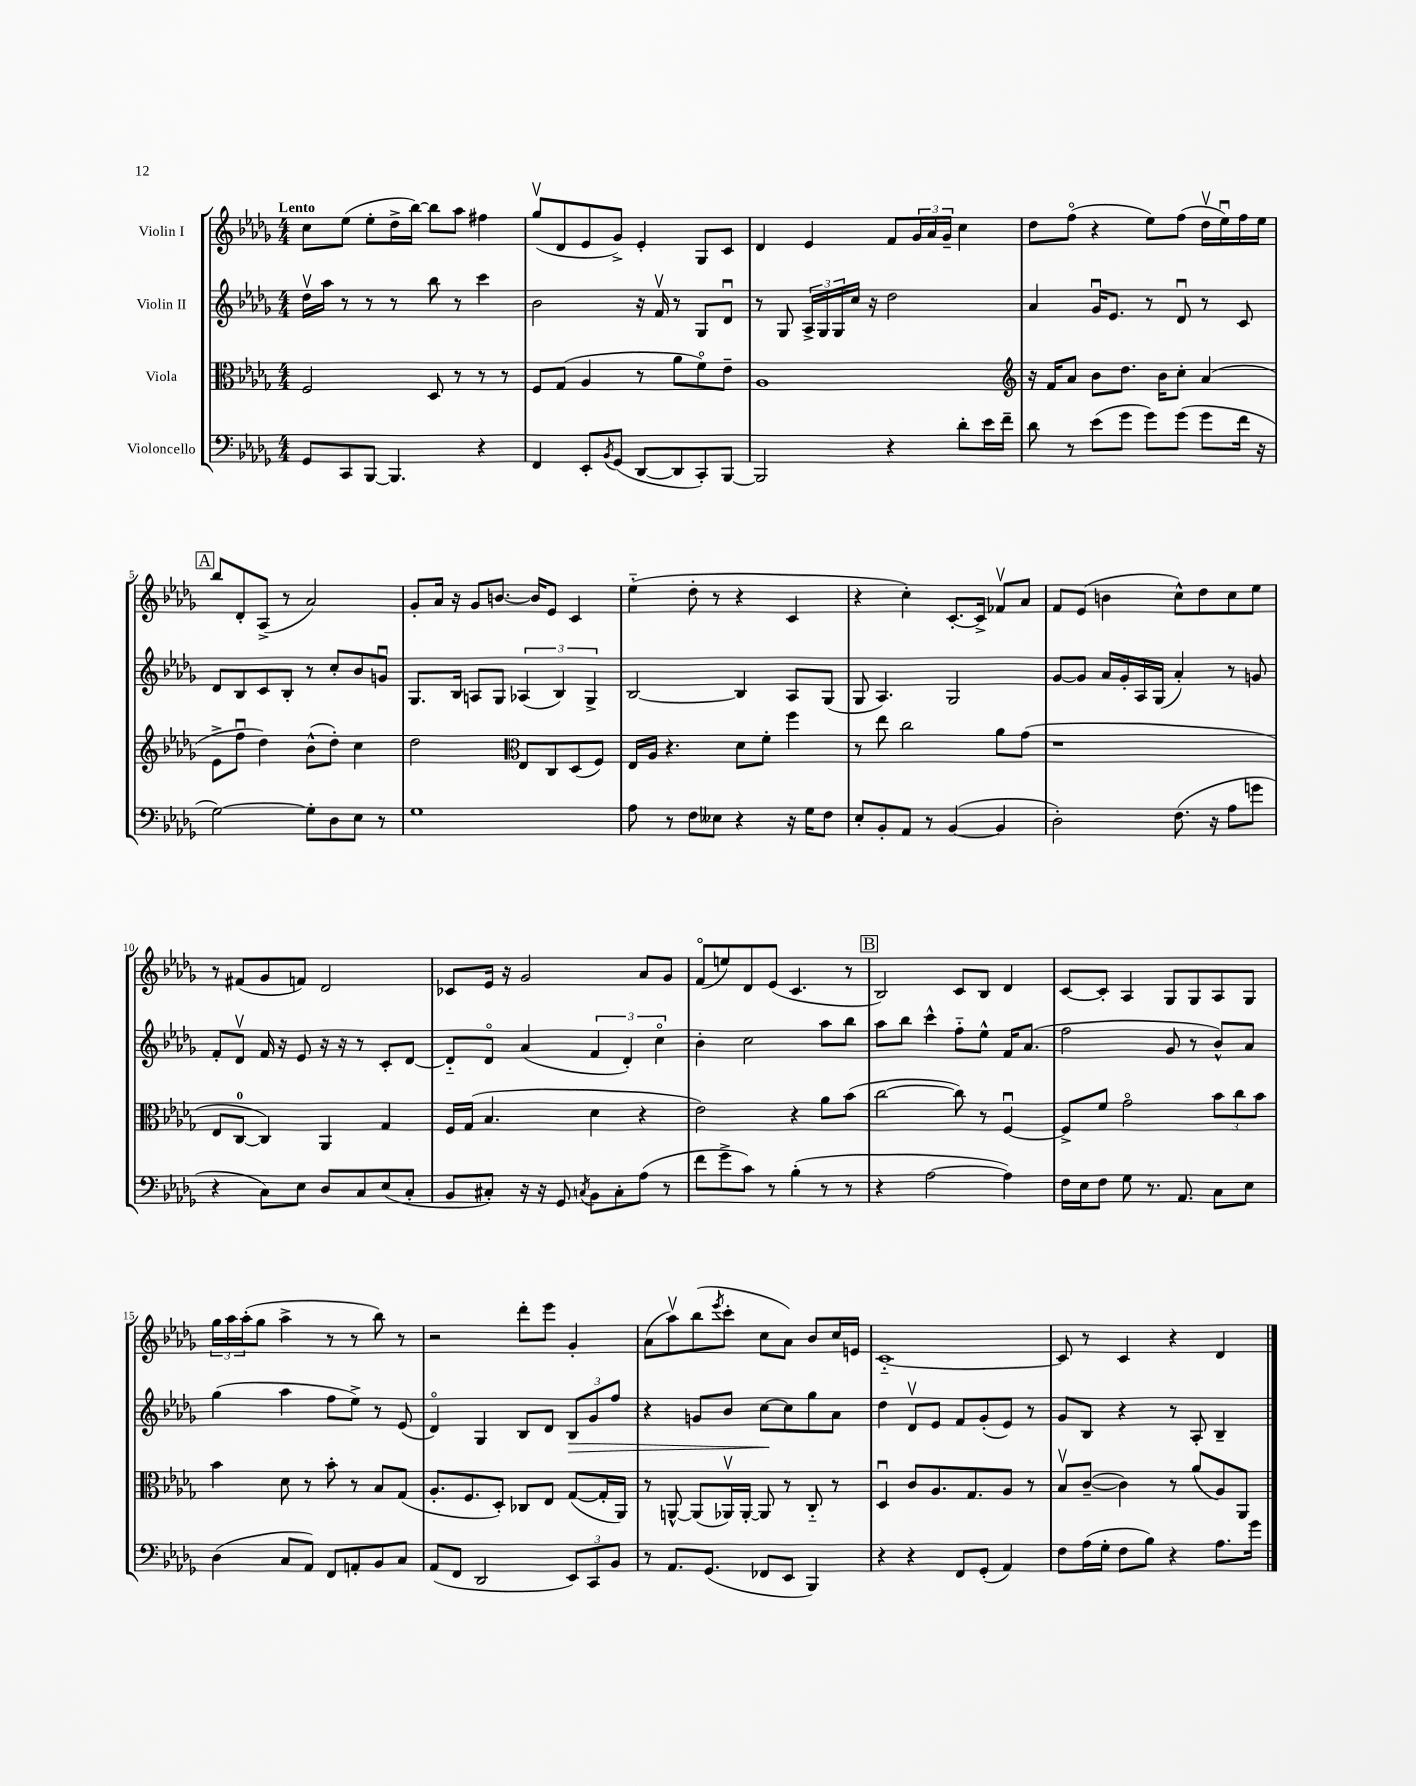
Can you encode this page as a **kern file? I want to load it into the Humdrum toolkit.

**kern	**kern	**kern	**kern
*staff4	*staff3	*staff2	*staff1
*clefF4	*clefC3	*clefG2	*clefG2
*k[b-e-a-d-g-]	*k[b-e-a-d-g-]	*k[b-e-a-d-g-]	*k[b-e-a-d-g-]
*M4/4	*M4/4	*M4/4	*M4/4
8GG-/L	2F/	16dd-v\LL	8cc\L
.	.	16aa-\JJ	.
8CC/	.	8r	(8ee-\J
[8BBB-/J	.	8r	8ee-'\L
4.BBB-/]	.	8r	16dd-^\L
.	.	.	[16bb-\JJ)
.	8D-/	8bb-\	8bb-\]L
.	8r	8r	8aa-\J
4r	8r	4ccc\	4ff#\
.	8r	.	.
=	=	=	=
4FF/	8F/L	2b-\	(8gg-v/L
.	(8G-/J	.	8d-/
8EE-'/L	4A-/	.	8e-/
8qBB-/	.	.	.
(8GG-/J	.	.	8g-^/J)
[8DD-/L	8r	16r	4e-'/
.	.	16fv/	.
8DD-/]	8a-\L	8r	.
8CC'/)	8fo\)	8G-/L	8G-/L
[8BBB-/J	8e-~\J	8d-u/J	8c/J
=	=	=	=
2BBB-/]	1A-	8r	4d-/
.	.	8G-/	.
.	.	24A-^/LL	4e-/
.	.	24G-/	.
.	.	24G-/	.
.	.	16cc/JJ	.
.	.	16r	.
4r	.	2dd-\	8f/L
.	.	.	24g-/L
.	.	.	24a-/
.	.	.	24g-~/JJ
8d-'\L	.	.	4cc\
16e-\L	.	.	.
16f~\JJ	.	.	.
=	=	=	=
*	*clefG2	*	*
8d-\	16r	4a-/	8dd-\L
.	16f/LK	.	.
8r	8a-/J	.	(8ffo\J
(8e-\L	8b-\L	16g-u/LK	4r
.	.	8.e-/J	.
8g-\J	8.dd-\J	.	.
8g-\L)	.	8r	8ee-\L)
.	16b-\LK	.	.
(8g-\J	8cc'\J	8d-u/	(8ff\J
8g-\L	(4a-/	8r	16dd-v\LL
.	.	.	16ee-u\)
16f\Jk	.	8c/	16ff\
16r	.	.	16ee-\JJ
=	=	=	=
[2G-\)	8e-^\L	8d-/L	8bb-/L
.	8ffu\J	8B-/	8d-'/
.	4dd-\)	8c/	(8A-^/J
.	.	8B-'/J	8r
8G-'\]L	(8b-^^\L	8r	2a-/)
8D-\	8dd-'\J)	8cc'/L	.
8E-\J	4cc\	8b-/	.
8r	.	8gu/J	.
=	=	=	=
1G-	2dd-\	8.G-/L	8g-'/L
.	.	.	16a-/Jk
.	.	16B-/Jk	16r
.	.	8A/L	8g-/L
.	.	8G-/J	[8.b/J
*	*clefC3	*	*
.	8E-/L	(6A-/	.
.	.	.	16b/]LK
.	8C/	.	8e-/J
.	.	6B-/)	.
.	(8D-/	.	4c/
.	.	6G-^/	.
.	8F/J)	.	.
=	=	=	=
8A-\	16E-/LL	[2B-/	(4ee-'~\
.	16A-/JJ	.	.
8r	4.r	.	.
8F\L	.	.	8dd-'\
8E--\J	.	.	8r
4r	8d-\L	4B-/]	4r
.	8f'\J	.	.
16r	4ff\	8A-/L	4c/
16G-\LK	.	.	.
8F\J	.	(8G-/J	.
=	=	=	=
8E-'/L	8r	8G-/	4r
8BB-'/	8ee-\	4.A-/)	.
8AA-/J	2cc\	.	4cc'\)
8r	.	.	.
([4BB-/	.	2G-/	[8.c'/L
.	.	.	16c^/]Jk
4BB-/]	8a-\L	.	8f-v/L
.	(8g-\J	.	8a-/J
=	=	=	=
2D-'\)	1r	[8g-/L	8f/L
.	.	8g-/]J	(8e-/J
.	.	16a-/LL	4b\
.	.	16g-'/	.
.	.	16A-/	.
.	.	(16G-/JJ	.
(8.F\	.	4a-'/)	8cc^^\L)
.	.	.	8dd-\
16r	.	.	.
8A-\L	.	8r	8cc\
8g\J	.	8g/	8ee-\J
=	=	=	=
4r	8E-/L	8f'/L	8r
.	[8C/J	8d-v/J	(8f#/L
8C\L)	4C/])	16f/	8g-/
.	.	16r	.
8E-\J	.	8e-/	8f/J)
8D-/L	4AA-/	16r	2d-/
.	.	16r	.
8C/	.	8r	.
(8E-/	4G-/	8c'/L	.
8C'/J	.	[8d-/J	.
=	=	=	=
8BB-/L	16F/LL	8d-'~/]L	8c-/L
.	(16G-/JJ	.	.
8C#'/J)	4.B-/	8d-o/J	16e-/Jk
.	.	.	16r
16r	.	(4a-/	2g-/
16r	.	.	.
8GG-/	.	.	.
8qC/	.	.	.
8BB-\L	4d-\	6f/	.
8C'\	.	.	.
.	.	6d-'/)	.
(8A-\J	4r	.	8a-/L
.	.	6cco\	.
8r	.	.	8g-/J
=	=	=	=
8f\L	2e-\)	4b-'\	(8fo/L
8g-^\	.	.	8ee/)
8c\J)	.	2cc\	8d-/
8r	.	.	(8e-/J
(4B-'\	4r	.	4.c/
8r	8a-\L	8aa-\L	.
8r	(8b-\J	8bb-\J	8r
=	=	=	=
4r	[2cc\	8aa-\L	2B-/)
.	.	8bb-\J	.
[2A-\	.	4ccc^^\	.
.	8cc\])	8ff'~\L	8c/L
.	8r	8ee-^^\J	8B-/J
4A-\])	[4Fu/	16f/LK	4d-/
.	.	(8.a-/J	.
=	=	=	=
16F\LL	8F^/]L	2ff\	[8c/L
16E-\J	.	.	.
8F\J	8f/J	.	8c'/]J
8G-\	2g-o\	.	4A-/
8.r	.	.	.
.	.	8g-/	8G-/L
8.AA-/	.	.	.
.	.	8r	8G-/
8C\L	12b-\L	8b-^^/L)	8A-/
.	12cc\	.	.
8E-\J	.	8a-/J	8G-/J
.	12b-\J	.	.
=	=	=	=
(4D-\	4b-\	(4gg-\	24gg-\LL
.	.	.	24aa-\
.	.	.	(24aa-'\J
.	.	.	8gg-\J
8C/L	8d-\	4aa-\	4aa-^\
8AA-/J)	8r	.	.
8FF/L	8b-'\	8ff\L	8r
8AA'/	8r	8ee-^\J)	8r
8BB-/	8B-/L	8r	8bb-\)
8C/J	(8G-/J	(8e-/	8r
=	=	=	=
(8AA-/L	8.A-'/L	4d-o/)	2r
8FF/J	.	.	.
.	8.F/	.	.
2DD-/	.	4G-/	.
.	8D-'/J)	.	.
.	8C-/L	8B-/L	8ddd-'\L
.	8E-/J	8d-/J	8eee-\J
12EE-/L)	([8G-/L	12B-/L	4g-'/
12CC/	.	12g-/	.
.	16G-'/]L	.	.
12BB-/J	.	12ff/J	.
.	16AA-/JJ)	.	.
=	=	=	=
8r	8r	4r	(8a-\L
8.AA-/L	[8AA^^/	.	8aa-v\)
.	(8AA/]L	8g/L	(8bb-\
(8.GG-/J	.	.	.
.	.	.	8qeee-/
.	16AA-v/L)	8b-/J	8ccc'\J
.	[16AA-'/JJ	.	.
8FF-/L	8AA-/]	[8cc\L	8cc\L
8EE-/J	8r	8cc\]	8a-\J)
4BBB-/)	8C'~/	8gg-\	8b-/L
.	8r	8a-\J	16cc/L
.	.	.	16e/JJ
=	=	=	=
4r	4D-u/	4dd-\	[1c'~
4r	8c/L	8d-v/L	.
.	8.A-/	8e-/J	.
8FF/L	.	8f/L	.
.	8.G-/	.	.
(8GG-'/J	.	(8g-'/	.
4AA-/)	8A-/J	8e-/J)	.
.	8r	8r	.
=	=	=	=
8F\L	8B-v/L	8g-/L	8c/]
(16A-\L	([8c~/J	8B-/J	8r
16G-'\JJ	.	.	.
8F\L	4c\])	4r	4c/
8B-\J)	.	.	.
4r	8r	8r	4r
.	(8a-/L	8A-'/	.
8.A-\L	8A-/)	4B-~/	4d-/
.	8AA-/J	.	.
16g-\Jk	.	.	.
==	==	==	==
*-	*-	*-	*-
